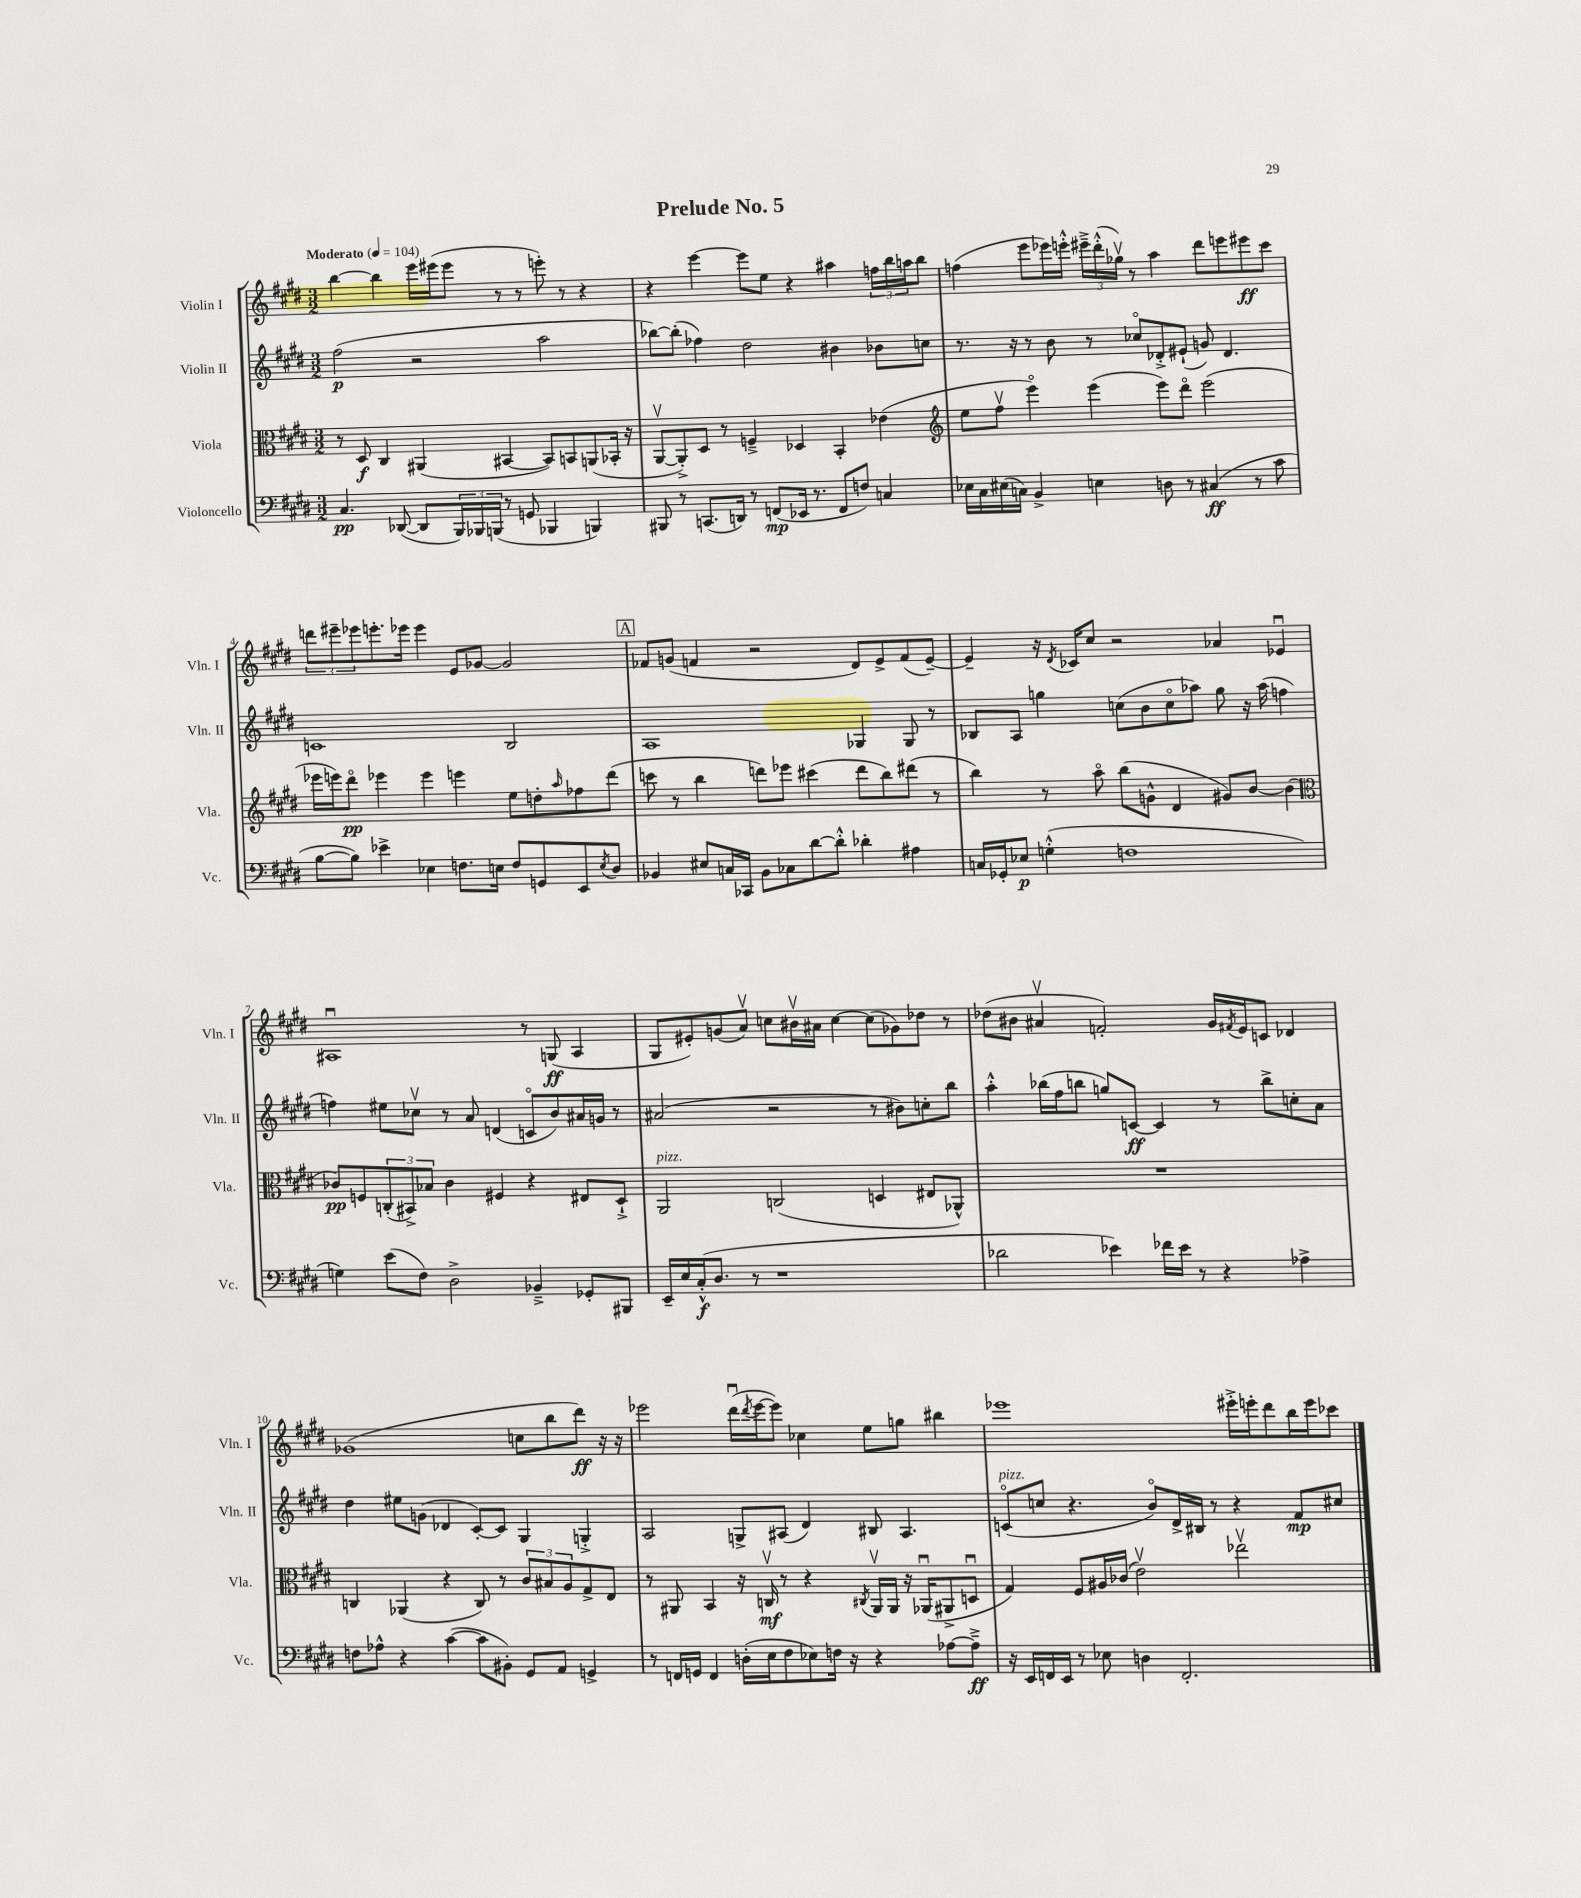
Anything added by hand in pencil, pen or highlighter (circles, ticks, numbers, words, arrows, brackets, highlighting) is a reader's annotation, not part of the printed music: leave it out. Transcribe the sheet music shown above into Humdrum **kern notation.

**kern	**dynam	**kern	**dynam	**kern	**dynam	**kern	**dynam
*part4	*part4	*part3	*part3	*part2	*part2	*part1	*part1
*staff4	*staff4	*staff3	*staff3	*staff2	*staff2	*staff1	*staff1
*I"Violoncello	*	*I"Viola	*	*I"Violin II	*	*I"Violin I	*
*I'Vc.	*	*I'Vla.	*	*I'Vln. II	*	*I'Vln. I	*
*clefF4	*	*clefC3	*	*clefG2	*	*clefG2	*
*k[f#c#g#d#]	*	*k[f#c#g#d#]	*	*k[f#c#g#d#]	*	*k[f#c#g#d#]	*
*M3/2	*	*M3/2	*	*M3/2	*	*M3/2	*
*MM104	*	*MM104	*	*MM104	*	*MM104	*
=1	=1	=1	=1	=1	=1	=1	=1
!	!	!	!	!	!	!LO:TX:a:B:t=Moderato	!
4.C#/	pp	8r	.	(2ff#\	p	[4bb\	.
.	.	8D#/	f	.	.	.	.
.	.	4C#/	.	.	.	4bb\]	.
([8DD-X/	.	.	.	.	.	.	.
8DD-/L]	.	(4AA#X/	.	2r	.	16eee\LL	.
.	.	.	.	.	.	(16eee#X\J	.
24BBB/L)	.	.	.	.	.	8eee#\J	.
24BBB-X/	.	.	.	.	.	.	.
(24BBBn/JJ	.	.	.	.	.	.	.
8r	.	[4BB#X/	.	.	.	8r	.
8GGn/	.	.	.	.	.	8r	.
4BBB-X/	.	8BB#/L])	.	2aa\	.	8eeen'\)	.
.	.	8BBn/	.	.	.	8r	.
4BBBn/)	.	(8AAn/	.	.	.	4r	.
.	.	16BB-X'/Jk	.	.	.	.	.
.	.	16r	.	.	.	.	.
=2	=2	=2	=2	=2	=2	=2	=2
8BBB#X/	.	[8AAv/L	.	[8bb-X\L)	.	4r	.
8r	.	8AA'^/])	.	(8bb-'\J]	.	.	.
(8.CCn/L	.	8D#/J	.	4ff-X\)	.	[4eee\	.
.	.	8r	.	.	.	.	.
16DDn/Jk)	.	.	.	.	.	.	.
8r	.	4Fn~^/	.	2dd#\	.	8eee\L]	.
(8FFn/L	mp	.	.	.	.	8ee\J	.
16EE-X/Jk	.	4D-X/	.	.	.	4r	.
8.r	.	.	.	.	.	.	.
8FF/L	.	4BB'/	.	4b#X\	.	4aa#X\	.
8Fn/J)	.	.	.	.	.	.	.
4Cn/	.	(4e-X\	.	8b-X\L	.	24ffn\LL	.
.	.	.	.	.	.	24bb\	.
.	.	.	.	.	.	24aan\J	.
.	.	.	.	8ccn\J	.	8bb\J	.
=3	=3	=3	=3	=3	=3	=3	=3
*	*	*clefG2	*	*	*	*	*
16E-X\LL	.	8ee\L	.	8.r	.	(4ffn\	.
16C#\	.	.	.	.	.	.	.
(16E#X\	.	8ff#v\J	.	.	.	.	.
16Cn\JJ)	.	.	.	16r	.	.	.
4BB^/	.	4eee\)	.	8r	.	8eee\L	.
.	.	.	.	8b\	.	16eee-X\L)	.
.	.	.	.	.	.	16eeen'^^\JJ	.
4En\	.	(4eee\	.	8r	.	24eee#X~^\LL	.
.	.	.	.	.	.	(24ddd#'^^\	.
.	.	.	.	.	.	24gg-Xv\JJ)	.
.	.	.	.	8cc-X/L	.	8r	.
8Dn\	.	8eee\L)	.	8d-X'^/	.	4aa\	.
8r	.	8ddd#\J	.	(8e#X`/J	.	.	.
(4C#X/	ff	(2eee\	.	8gn/)	.	8ddd#\L	.
.	.	.	.	4.d-/	.	8eeen\	.
8r	.	.	.	.	.	8eee#X\	ff
8c#\	.	.	.	.	.	8ccc#\J	.
!!LO:LB:g=z
=4	=4	=4	=4	=4	=4	=4	=4
[8B\L	.	16eee-X\LL	.	1cn	.	12dddn\L	.
.	.	16eeen\J)	.	.	.	.	.
.	.	.	.	.	.	12eee#X~\	.
8B\J])	.	8ddd#\J	pp	.	.	.	.
.	.	.	.	.	.	12eee-X\	.
4e-X^\	.	4eee-X\	.	.	.	8.eeen'\	.
.	.	.	.	.	.	16eee-X\Jk	.
4E-X\	.	4eee-\	.	.	.	4eee-\	.
8.Fn\L	.	4eeen\	.	.	.	8e/L	.
.	.	.	.	.	.	[8g-X/J	.
16En\Jk	.	.	.	.	.	.	.
8F/L	.	8ee\L	.	2B/	.	2g-/]	.
8GGn/	.	8ddn'\	.	.	.	.	.
.	.	16qqaa/	.	.	.	.	.
8EE/	.	8ff-X\	.	.	.	.	.
8qE/	.	.	.	.	.	.	.
8D#/J	.	(8ddd#\J	.	.	.	.	.
!!LO:REH:place=s1:t=A
=5	=5	=5	=5	=5	=5	=5	=5
4BB-X/	.	8cccn\	.	1A	.	8f-X/L	.
.	.	8r	.	.	.	(8gn/J	.
8E#X/L	.	4bb\	.	.	.	4fn/	.
16Cn/L	.	.	.	.	.	.	.
16CC-X/JJ	.	.	.	.	.	.	.
8BB-\L	.	8dddn\L)	.	.	.	2r	.
8C-X\	.	8eee-X\J	.	.	.	.	.
[8d#\	.	(4ccc#X\	.	.	.	.	.
8d#'^^\J]	.	.	.	.	.	.	.
4d-X'\	.	8ddd\L	.	4G-X/	.	8d#/L)	.
.	.	8bb\)	.	.	.	8e^/	.
4A#X\	.	(8ddd#X\J	.	8G-/	.	(8f/	.
.	.	8r	.	8r	.	[8e~/J)	.
=6	=6	=6	=6	=6	=6	=6	=6
16Cn/LL	.	4bb\)	.	8B-X/L	.	4e~/]	.
16GG-X'/J	.	.	.	.	.	.	.
8E-X/J	p	.	.	8A/J	.	.	.
(4Gn'^^\	.	8r	.	4ggn\	.	16r	.
.	.	.	.	.	.	8qd#/	.
.	.	.	.	.	.	16c-X/KL	.
.	.	8aa\	.	.	.	8cc#/J	.
1Fn	.	(8bb\L	.	(8ccn\L	.	2r	.
.	.	8gn^^\J	.	8b\	.	.	.
.	.	4d#/	.	8cc\	.	.	.
.	.	.	.	8aa-X\J)	.	.	.
.	.	8g#X/L)	.	8gg\	.	4a-X/	.
.	.	[8b/J	.	16r	.	.	.
.	.	.	.	(16aa-\	.	.	.
.	.	(4b\]	.	4ffn\	.	4e-Xu/	.
!!LO:LB:g=z
=7	=7	=7	=7	=7	=7	=7	=7
*	*	*clefC3	*	*	*	*	*
4Gn\)	.	8c-X/L)	pp	4ffn\)	.	1A#Xu	.
.	.	8Fn/	.	.	.	.	.
(8e\L	.	(12Cn'/	.	8ee#X\L	.	.	.
.	.	12BB#X^/)	.	.	.	.	.
8F#\J)	.	.	.	8cc-Xv\J	.	.	.
.	.	12B-X/J	.	.	.	.	.
2D#^\	.	4c-\	.	8r	.	.	.
.	.	.	.	8a/	.	.	.
.	.	4F#X/	.	(4dn/	.	.	.
4BB-X~^/	.	4r	.	8cn/L	.	8r	.
.	.	.	.	8b/)	.	(8Gn/	ff
8GG-X'/L	.	8E#X/L	.	16a#X/L	.	4A#/	.
.	.	.	.	16gn/JJ	.	.	.
8BBB#X/J	.	8D#`^/J	.	8r	.	.	.
=8	=8	=8	=8	=8	=8	=8	=8
!	!	!LO:TX:a:i:t=pizz.	!	!	!	!	!
16EE~/LL	.	2AA/	.	(2a#X/	.	8G#/L	.
16E/	.	.	.	.	.	.	.
(16C#'^^/J	f	.	.	.	.	8e#X'/)	.
8.D#/J	.	.	.	.	.	.	.
.	.	.	.	.	.	(8gn/	.
8r	.	.	.	.	.	8av/J)	.
1r	.	(2Cn/	.	2r	.	8ccn\L	.
.	.	.	.	.	.	16b#Xv\L	.
.	.	.	.	.	.	16a#X\JJ	.
.	.	.	.	.	.	[4cc\	.
.	.	4Dn/	.	8r	.	(8cc\L]	.
.	.	.	.	8b#X\L)	.	8g-X\)	.
.	.	8E#X/L	.	8ccn'\	.	8dd-X\J	.
.	.	8AA-X^^/J)	.	8bb\J	.	8r	.
=9	=9	=9	=9	=9	=9	=9	=9
2d-X\	.	1.r	.	4aa'^^\	.	(8dd-X\L	.
.	.	.	.	.	.	8b#X\J	.
.	.	.	.	(16bb-X\LL	.	4a#Xv/	.
.	.	.	.	16ff#\J	.	.	.
.	.	.	.	8bbn\J	.	.	.
4e-X\)	.	.	.	8ggn/L)	.	2fn'/)	.
.	.	.	.	[8cn/J	ff	.	.
16f-X\LL	.	.	.	4c/]	.	.	.
16e-\JJ	.	.	.	.	.	.	.
8r	.	.	.	.	.	.	.
4r	.	.	.	8r	.	16g#/LL	.
.	.	.	.	.	.	8qf#X/	.
.	.	.	.	.	.	16e/J	.
.	.	.	.	8bb^\L	.	8cn/J	.
4A-X^\	.	.	.	8ccn'\	.	4d-X/	.
.	.	.	.	8a\J	.	.	.
!!LO:LB:g=z
=10	=10	=10	=10	=10	=10	=10	=10
8Fn\L	.	4Cn/	.	4dd#\	.	(1g-X	.
8A-X^^\J	.	.	.	.	.	.	.
4r	.	(4AA-X/	.	8ee#X\L	.	.	.
.	.	.	.	(8gn\J	.	.	.
([4c#\	.	4r	.	4d-X/	.	.	.
8c#\L]	.	8C/)	.	[8c#'/L)	.	.	.
8BB#X'\J)	.	8r	.	8c#/J]	.	.	.
8GG#/L	.	12c#/L	.	4G#/	.	8ccn\L	.
.	.	12B#X/	.	.	.	.	.
8AA/J	.	.	.	.	.	8bb\	.
.	.	12A/	.	.	.	.	.
4GGn^/	.	8G#^/	.	4Gn'^/	.	8ddd#\J)	ff
.	.	8E/J	.	.	.	16r	.
.	.	.	.	.	.	16r	.
=11	=11	=11	=11	=11	=11	=11	=11
8r	.	8r	.	2A/	.	2eee-X\	.
16FFn/LL	.	8AA#X/	.	.	.	.	.
16GGn/JJ	.	.	.	.	.	.	.
4FF/	.	4BB/	.	.	.	.	.
(16Dn'\LL	.	16r	.	8Gn^/L	.	(16ddd#u\LL	.
.	.	.	.	.	.	8qddd#/	.
16E\J	.	16Cnv/	mf	.	.	[16eee-\J	.
8F#\	.	8r	.	(8A#X/J	.	8eee-\J])	.
8E-X\)	.	4r	.	4d#/)	.	4cc-X\	.
16Fn\Jk	.	.	.	.	.	.	.
16r	.	.	.	.	.	.	.
.	.	8qC#X/	.	.	.	.	.
4r	.	16AA#v/LL	.	8B#X/	.	8ee\L	.
.	.	16AA#/JJ	.	.	.	.	.
.	.	16r	.	4.A#/	.	8ggn\J	.
.	.	(16AA-Xu/KL	.	.	.	.	.
[8A-X\L	.	8AA#X^/	.	.	.	4bb#X\	.
8A-~^\J]	ff	8Dnu/J	.	.	.	.	.
=12	=12	=12	=12	=12	=12	=12	=12
!	!	!	!	!LO:TX:a:i:t=pizz.	!	!	!
16r	.	4G#/)	.	(8cn/L	.	1eee-X	.
16EE/LL	.	.	.	.	.	.	.
16FFn/	.	.	.	8ccn/J	.	.	.
16EE/JJ	.	.	.	.	.	.	.
8r	.	8F#/L	.	4.r	.	.	.
8E-X\	.	16A#X/L	.	.	.	.	.
.	.	(16c-X/JJ	.	.	.	.	.
4Dn\	.	2ev\)	.	.	.	.	.
.	.	.	.	8b/L)	.	.	.
2.FF'/	.	.	.	16d#^/L	.	.	.
.	.	.	.	16B#X/JJ	.	.	.
.	.	.	.	8r	.	.	.
.	.	2ee-Xv\	.	4r	.	16eee#X'^\LL	.
.	.	.	.	.	.	16eeen'\J	.
.	.	.	.	.	.	8ddd#\	.
.	.	.	.	8f#/L	mp	16bb\L	.
.	.	.	.	.	.	16eee\J	.
.	.	.	.	8cc#X/J	.	8ccc-X\J	.
==	==	==	==	==	==	==	==
*-	*-	*-	*-	*-	*-	*-	*-
